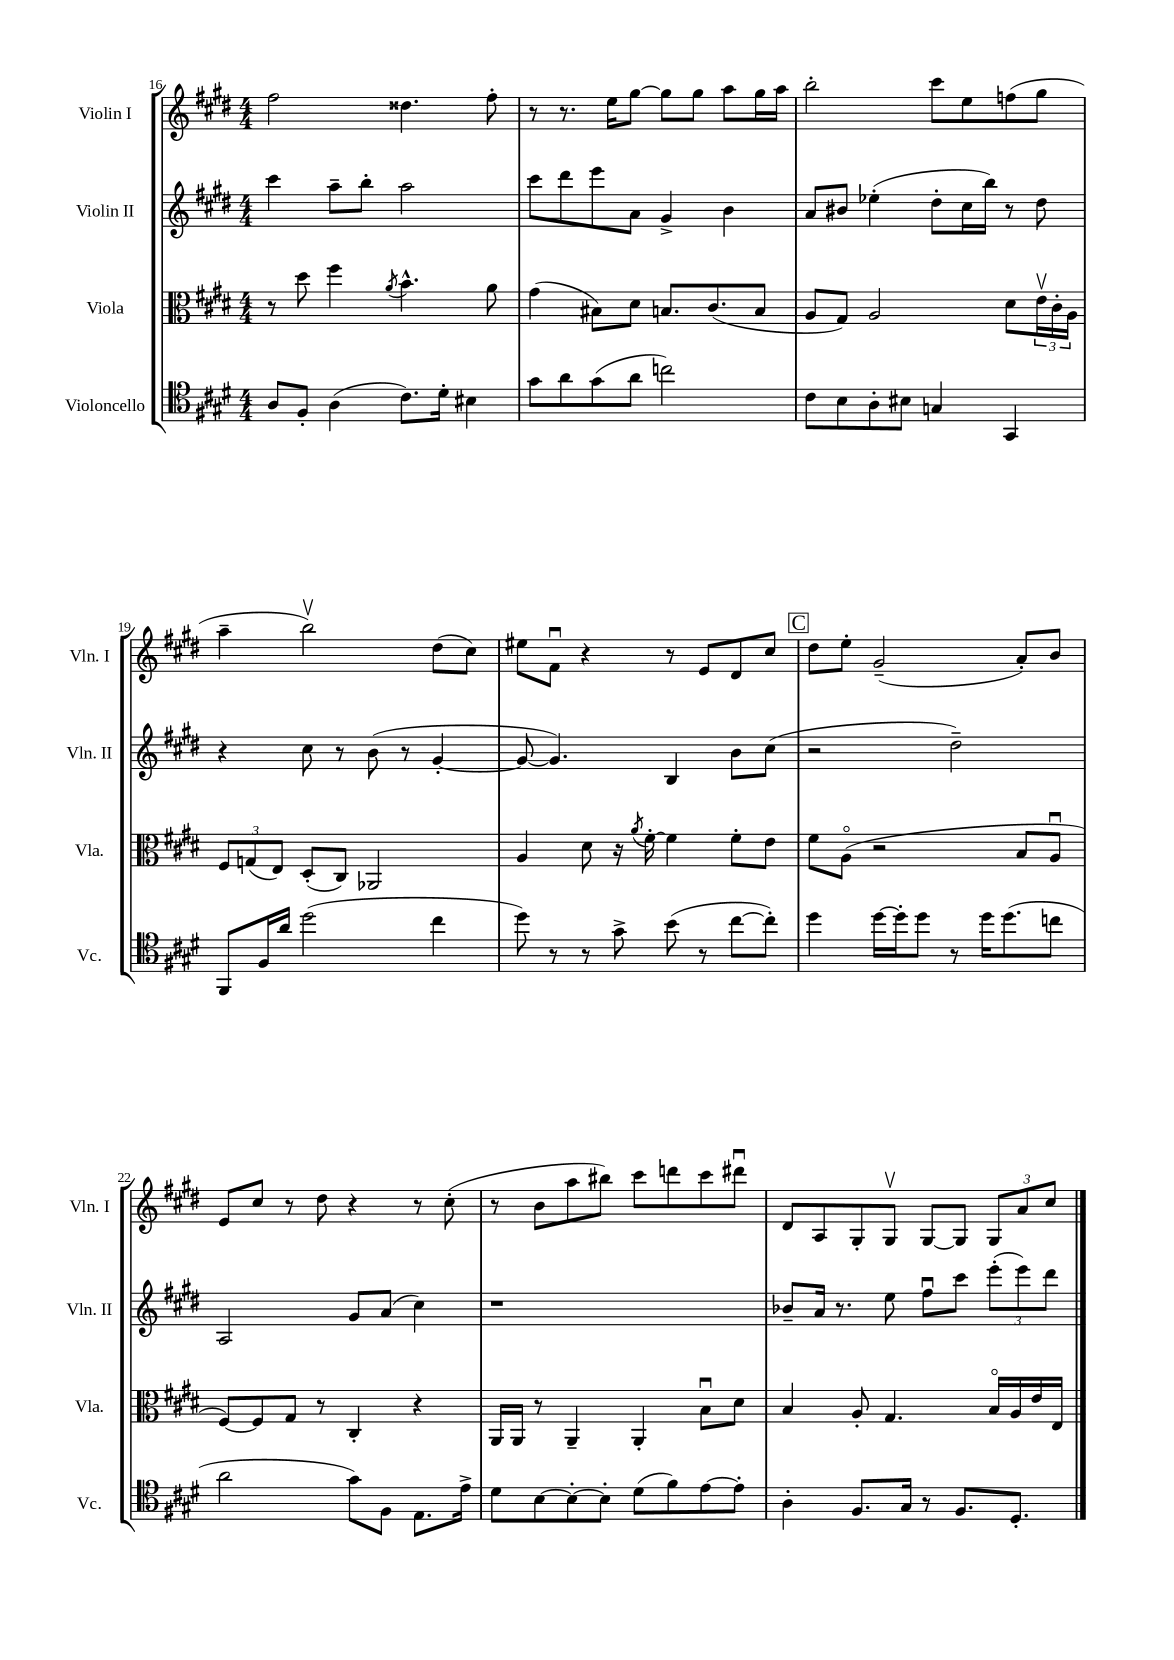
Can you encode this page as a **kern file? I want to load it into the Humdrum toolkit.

**kern	**kern	**kern	**kern
*staff4	*staff3	*staff2	*staff1
*clefC4	*clefC3	*clefG2	*clefG2
*k[f#c#g#d#]	*k[f#c#g#d#]	*k[f#c#g#d#]	*k[f#c#g#d#]
*M4/4	*M4/4	*M4/4	*M4/4
8A/L	8r	4ccc#\	2ff#\
8F#'/J	8dd#\	.	.
(4A\	4ff#\	8aa~\L	.
.	.	8bb'\J	.
.	8qa/	.	.
8.c#\L)	4.b^^\	2aa\	4.dd##\
16d#'\Jk	.	.	.
4B#\	.	.	.
.	8a\	.	8ff#'\
=	=	=	=
8g#\L	(4g#\	8ccc#\L	8r
8a\	.	8ddd#\	8.r
(8g#\	8B#\L)	8eee\	.
.	.	.	16ee\LK
8a\J	8d#\J	8a\J	[8gg#\J
2cc\)	8.B/L	4g#^/	8gg#\]L
.	.	.	8gg#\J
.	(8.c#/	.	.
.	.	4b\	8aa\L
.	8B/J	.	16gg#\L
.	.	.	16aa\JJ
=	=	=	=
8c#\L	8A/L	8a/L	2bb'\
8B\	8G#/J)	8b#/J	.
8A'\	2A/	(4ee-'\	.
8B#\J	.	.	.
4G/	.	8dd#'\L	8ccc#\L
.	.	16cc#\L	8ee\
.	.	16bb\JJ)	.
4GG#/	8d#\L	8r	(8ff\
.	24ev\L	8dd#\	8gg#\J
.	24c#'\	.	.
.	24A\JJ	.	.
=	=	=	=
8FF#/L	12F#/L	4r	4aa~\
.	(12G/	.	.
16F#/L	.	.	.
.	12E/J)	.	.
16a/JJ	.	.	.
(2dd#\	(8D#'/L	8cc#\	2bbv\)
.	8C#/J)	8r	.
.	2AA-/	(8b\	.
.	.	8r	.
4cc#\	.	[4g#'/	(8dd#\L
.	.	.	8cc#\J)
=	=	=	=
8dd#\)	4A/	8g#/_	8ee#\L
8r	.	4.g#/])	8f#u\J
8r	8d#\	.	4r
8g#^\	16r	.	.
.	8qa/	.	.
.	[16f#'\	.	.
(8b\	4f#\]	4B/	8r
8r	.	.	8e/L
[8cc#\L	8f#'\L	8b\L	8d#/
8cc#'\]J)	8e\J	(8cc#\J	8cc#/J
=	=	=	=
4dd#\	8f#\L	2r	8dd#\L
.	(8Ao\J	.	8ee'\J
[16dd#\LL	2r	.	(2g#~/
16dd#'\]J	.	.	.
8dd#\J	.	.	.
8r	.	2dd#~\)	.
16dd#\LK	.	.	.
(8.dd#\	.	.	.
.	8B/L	.	8a'/L)
8cc\J	8Au/J	.	8b/J
=	=	=	=
2a\	[8F#/L)	2A/	8e/L
.	8F#/]	.	8cc#/J
.	8G#/J	.	8r
.	8r	.	8dd#\
8g#\L)	4C#'/	8g#/L	4r
8F#\J	.	(8a/J	.
8.E\L	4r	4cc#\)	8r
.	.	.	(8cc#'\
16e^\Jk	.	.	.
=	=	=	=
8d#\L	16AA/LL	1r	8r
.	16AA/JJ	.	.
[8B\	8r	.	8b\L
8B'\_	4AA~/	.	8aa\
8B'\]J	.	.	8bb#\J)
(8d#\L	4AA'/	.	8ccc#\L
8f#\)	.	.	8ddd\
[8e\	8Bu\L	.	8ccc#\
8e'\]J	8d#\J	.	8ddd#u\J
=	=	=	=
4A'\	4B/	8b-~/L	8d#/L
.	.	16a/Jk	8A/
.	.	8.r	.
8.F#/L	8A'/	.	8G#'/
.	4.G#/	8ee\	8G#v/J
16G#/Jk	.	.	.
8r	.	8ff#u\L	[8G#/L
8.F#/L	.	8ccc#\J	8G#/]J
.	16Bo/LL	(12eee'\L	12G#/L
8.D#'/J	16A/	.	.
.	.	12eee\)	12a/
.	16e/	.	.
.	.	12ddd#\J	12cc#/J
.	16E/JJ	.	.
==	==	==	==
*-	*-	*-	*-
